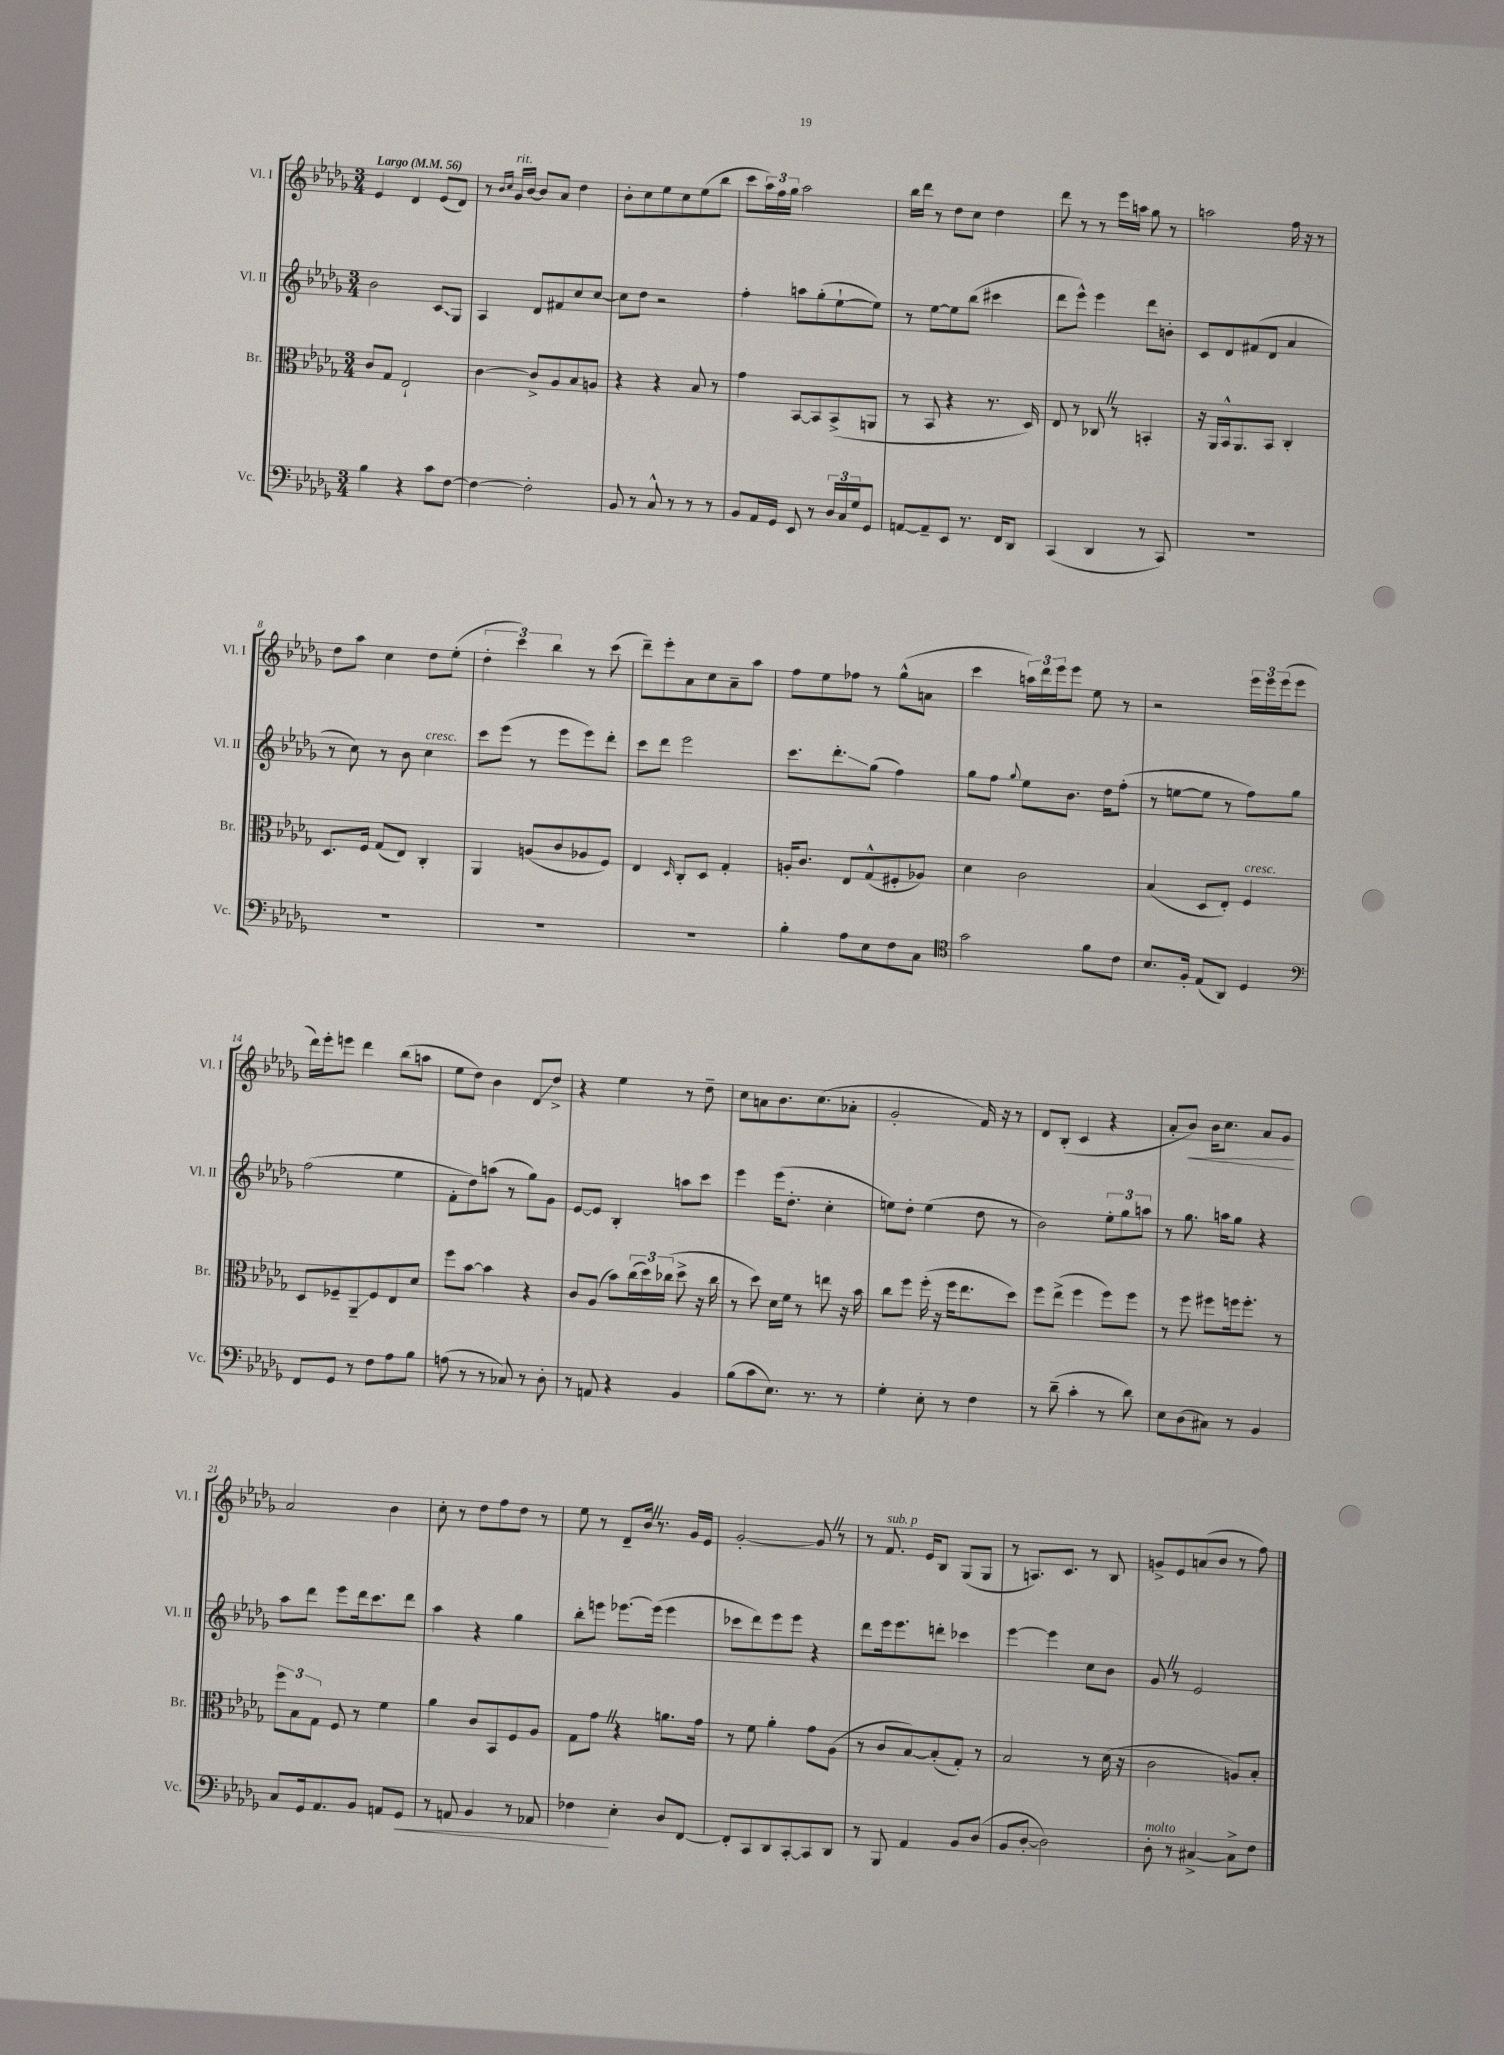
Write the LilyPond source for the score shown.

<<
\new StaffGroup <<
\new Staff = "s0" \with { instrumentName = "Vl. I" shortInstrumentName = "Vl. I" } {
    \clef treble \key des \major \numericTimeSignature \time 3/4 \tempo "Largo" 4 = 56
    ees'4 des'4 ees'8( des'8) |
    r8 \grace { bes'16 c''16 } ges'16^\markup { \italic "rit." } bes'16~ bes'8 aes'8 des''4 |
    bes'8-. c''8 ees''8 c''8 ees''8( bes''8 |
    c'''8 \tuplet 3/2 { aes''16) f''16 ges''16 } aes''2 |
    bes''16 des'''16 r8 des''8 c''8 des''4 |
    des'''8 r8 r8 ees'''16 a''16 ges''8 r8 |
    a''2 f''16 r16 r8 |
    des''8 aes''8 c''4 des''8 ees''8-.( |
    \tuplet 3/2 { des''4-. c'''4) bes''4 } r8 c'''8( |
    des'''8--) ees'''8-. aes'8 c''8 aes'8-- aes''8 |
    f''8 ees''8 fes''8 r8 ges''8-^( a'8 |
    c'''4 \tuplet 3/2 { a''16) des'''16 ees'''16 } ees'''8 ees''8 r8 |
    r2 \tuplet 3/2 { ees'''16 ees'''16 ees'''16( } ees'''8 |
    des'''16) ees'''16-. e'''8 des'''4 bes''8( a''8 |
    ees''8 des''8) bes'4 des'8\glissando des''8-> |
    r4 ees''4 r8 des''8-- |
    c''8 a'8 bes'8. c''8.( aes'8-. |
    ges'2-. f'16) r16 r8 |
    des'8 bes8-.( c'4 r4 |
    aes'8-. bes'8\<) bes'16 c''8. aes'8 ges'8\! |
    aes'2 bes'4 |
    c''8-. r8 des''8 f''8 des''8 r8 |
    ees''8 r8 des'8-- bes'16 \once \override BreathingSign.text = \markup { \musicglyph "scripts.caesura.straight" } \breathe r8. ges'16 ees'16 |
    ges'2~-. ges'8 \once \override BreathingSign.text = \markup { \musicglyph "scripts.caesura.straight" } \breathe r8 |
    r8 f'8.^\markup { \italic "sub. p" } ees'16 bes8 ges8( ges8 |
    r8 a8.) c'8. r8 bes8 |
    g'8-> ees'8 a'8( bes'8 r8 f''8) \bar "|." |
}
\new Staff = "s1" \with { instrumentName = "Vl. II" shortInstrumentName = "Vl. II" } {
    \clef treble \key des \major \numericTimeSignature \time 3/4
    bes'2 \once \override Glissando.style = #'zigzag c'8\glissando ges8 |
    aes4 des'8 fis'8 c''8 c''8~ |
    c''8 des''8 r2 |
    f''4-. a''8 ges''8-.( ees''8~-! ees''8) |
    r8 ees''8~ ees''8 bes''8( cis'''4 |
    des'''8 ees'''8-^) ees'''4 des'''8 b'8-. |
    c'8 des'8 fis'8( des'8 aes'4 |
    r8 c''8) r8 bes'8 c''4^\markup { \italic "cresc." } |
    c'''8 ees'''8( r8 ees'''8 ees'''8) des'''8-. |
    c'''8 des'''8 ees'''2 |
    c'''8. des'''8.-.\glissando ges''8( f''4) |
    ges''8 f''8 \appoggiatura { ges''8 } ees''8 bes'8. des''16 f''8-.( |
    r8 e''8~ e''8 r8 f''8) ges''8 |
    f''2( ees''4 |
    f'8-. des''8) a''8( r8 ges''8) ges'8 |
    ees'8~ ees'8 bes4-. a''8 c'''8 |
    ees'''4 ees'''16( des''8.-. c''4-. |
    e''8) des''8-. e''4( des''8 r8 |
    bes'2) \tuplet 3/2 { ees''8-. ges''8 a''8 } |
    r8 ges''8. a''16 ges''8 r4 |
    aes''8 des'''8 ees'''8 des'''16 c'''8. des'''8 |
    aes''4 r4 ges''4 |
    bes''8-. e'''8 ees'''8.~ ees'''16( ees'''4 |
    ces'''8 des'''8) ees'''8 ees'''8 r4 |
    des'''8 ees'''16 ees'''8. d'''8-. ces'''4 |
    ees'''4~ ees'''4 c''8 bes'8 |
    ges'8 \once \override BreathingSign.text = \markup { \musicglyph "scripts.caesura.straight" } \breathe r8 ees'2 \bar "|." |
}
\new Staff = "s2" \with { instrumentName = "Br." shortInstrumentName = "Br." } {
    \clef alto \key des \major \numericTimeSignature \time 3/4
    c'8 ges8 ees2-! |
    c'4~ c'8-> aes8 bes8 a8 |
    r4 r4 bes8 r8 |
    ges'4 bes,8~ bes,8 bes,8->( a,8 |
    r8 bes,8 r4 r8. des16) |
    ees8 r8 ces8 \once \override BreathingSign.text = \markup { \musicglyph "scripts.caesura.straight" } \breathe r8 b,4-. |
    r16 aes,16 bes,16-^ aes,8. bes,8 c4-. |
    des8. f16 ges8( ees8) c4-. |
    aes,4 a8( c'8 aes8 f8) |
    ees4 \grace { des16 } c8-. des8 ges4-. |
    a16-. c'8. ees8 ges8-^( fis8-. aes8) |
    des'4 c'2 |
    bes4( des8 ees8-.) f4^\markup { \italic "cresc." } |
    des8 fes8-- aes,8--\glissando fes8 ees8 des'8 |
    f''8 bes'8~ bes'4 r4 |
    c'8 aes8( bes'8) \tuplet 3/2 { c''16( des''16) ces''16( } des''8-> r16 ces''16 |
    r8 des''8) des'16 f'16 r8 e''8 r16 bes'16 |
    c''8 f''8 f''16-.( r16 f''16 ees''8. des''8) |
    f''8 ees''8->( f''4 f''8) f''8 |
    r8 f''8 fis''8 f''16 f''8.-. r8 |
    \tuplet 3/2 { f''8 bes8 ges8 } f8 r8 f'4 |
    aes'4 c'8 bes,8 f8 aes8 |
    ges8 ges'8 \once \override BreathingSign.text = \markup { \musicglyph "scripts.caesura.straight" } \breathe r4 a'8. ges'16 |
    r8 f'8 aes'4-. ges'8 aes8( |
    r8 c'8 bes8~) bes8-.( ges8-.) r8 |
    bes2 r8 des'16( r16 |
    c'2 a8) bes8-. \bar "|." |
}
\new Staff = "s3" \with { instrumentName = "Vc." shortInstrumentName = "Vc." } {
    \clef bass \key des \major \numericTimeSignature \time 3/4
    bes4 r4 c'8 f8~ |
    f4~ f2-. |
    bes,8 r8 c8-^ r8 r8 r8 |
    bes,8 aes,16 ges,16 ees,8 r8 \tuplet 3/2 { des16 c16 ges16 } ges,8 |
    a,8~ a,8-- ees,8 r8. f,16 des,8 |
    c,4( des,4 r8 c,8) |
    R2. |
    R2. |
    R2. |
    R2. |
    bes4-. aes8 ees8 f8 c8 |
    \clef tenor ges'2 f'8 c'8 |
    bes8. f16-. ees8( aes,8) des4 |
    \clef bass f,8 ges,8 r8 f8 aes8 bes8 |
    a8( r8 r8 ces8) r8 des8-. |
    r8 a,8 r4 bes,4 |
    bes8( c'8 ees8.) r8. r8 |
    ges4-. ees8-. r8 f4 |
    r8 des'8--( c'4-. r8 des'8) |
    ees8 des8( cis8) r8 bes,4 |
    c8 ges,16 aes,8. bes,8 a,8 ges,8\< |
    r8 a,8 bes,4 r8 aes,8 |
    fes4\! ees4-. des8 f,8~ |
    f,8-. c,8 des,8 c,8~-. c,8 des,8 |
    r8 bes,,8 aes,4 bes,8 des8( |
    bes,8 des8~-. des2) |
    des8-.^\markup { \italic "molto" } r8 cis4~-> cis8-> f8 \bar "|." |
}
>>
>>
